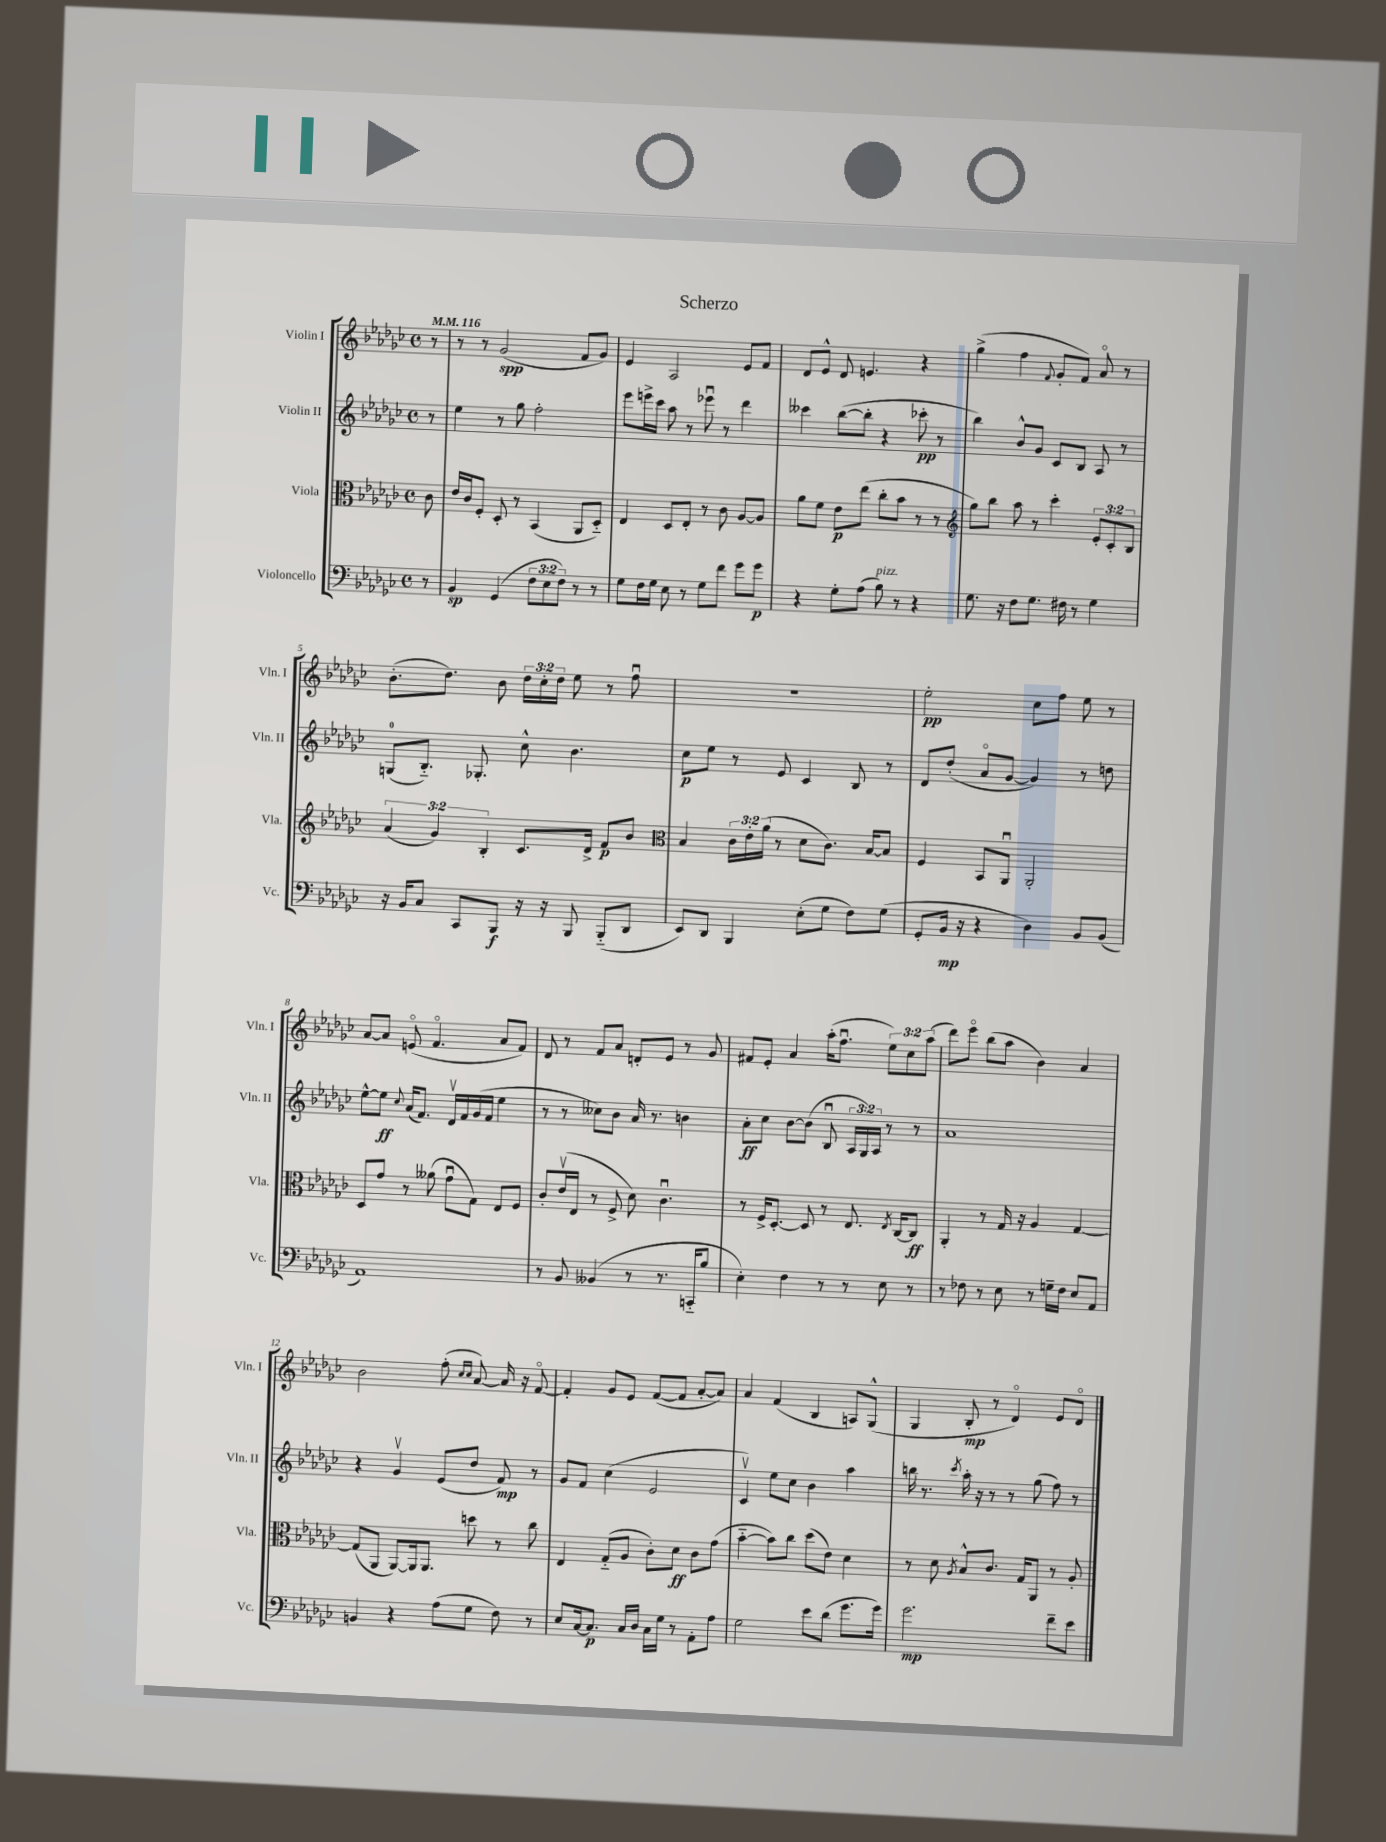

**kern	**kern	**kern	**kern
*staff4	*staff3	*staff2	*staff1
*clefF4	*clefC3	*clefG2	*clefG2
*k[b-e-a-d-g-c-]	*k[b-e-a-d-g-c-]	*k[b-e-a-d-g-c-]	*k[b-e-a-d-g-c-]
*M4/4	*M4/4	*M4/4	*M4/4
*met(c)	*met(c)	*met(c)	*met(c)
*MM116	*MM116	*MM116	*MM116
8r	8c-	8r	8r
=	=	=	=
4BB-	16e-	4ee-	8r
.	16c-	.	.
.	8F'	.	8r
(4GG-	8D-'	8r	(2g-
.	8r	8gg-	.
12F	(4BB-	2ff'	.
12E-	.	.	.
12F)	.	.	.
8r	8AA-	.	8f
8r	8D-'~)	.	8g-)
=	=	=	=
8G-	4E-	8eee-	4e-
16F	.	16eee^	.
16G-	.	16ccc-	.
8E-	8D-	8aa-	2A-
8r	8E-'	8r	.
8G-	8r	8eee-u	.
8f	8c-	8r	.
8g-	[8A-	4ddd-	8e-
8g-	8A-]	.	8f
=	=	=	=
4r	8a-	4ccc--	8d-
.	8f	.	8e-^^
8G-'	8e-	([8bb-	8d-
(8A-	(8ee-	8bb-']	4.e
8B-)	8cc-'	4r	.
8r	8b-	.	.
4r	8r	8ccc-'	4r
.	8r	8r	.
=	=	=	=
*	*clefG2	*	*
8.G-	8gg-)	4bb-)	(4gg-^
.	8bb-	.	.
16r	.	.	.
8F	8aa-	8b-^^	4ff
8.G-	8r	8g-	.
.	.	.	8qqf
.	4ccc-'	8c-	8g-'
16F#	.	.	.
8r	.	8B-	8f)
4G-	12e-'	8A-	8a-o
.	12c-'	.	.
.	.	8r	8r
.	12B-	.	.
=	=	=	=
16r	(6a-	(8G	(8.b-'
16BB-	.	.	.
8C-	.	8.B-'~)	.
.	6g-)	.	.
.	.	.	8.dd-)
8CC-	.	.	.
.	.	8.G-'	.
.	6B-'	.	.
8BBB-	.	.	8b-
16r	8.c-	8cc-^^	24dd-
.	.	.	24cc-'
16r	.	.	.
.	.	.	24dd-
8BBB-	.	4.b-	8ee-
.	16d-^	.	.
(8BBB-'~	8f	.	8r
8DD-	8b-	.	8ffu
=	=	=	=
*	*clefC3	*	*
8EE-)	4B-	8cc-	1r
8DD-	.	8ee-	.
4BBB-	24c-	8r	.
.	24e-'	.	.
.	(24a-	.	.
.	8r	8e-	.
(8E-'	8d-	4c-	.
8G-	8.c-)	.	.
8F)	.	8B-	.
.	[16B-	.	.
(8G-	8B-]	8r	.
=	=	=	=
8GG-'	4F	8d-	2ee-'
16BB-	.	(8dd-'	.
16r	.	.	.
4r	8BB-	8a-o	.
.	8AA-u	[8g-	.
4D-)	2AA-'	4g-])	8cc-
.	.	.	8ff
8BB-	.	8r	8ee-
(8BB-	.	8dd	8r
=	=	=	=
1AA-)	8D-	[8ee-^^	[8a-
.	8g-	8ee-]	8a-]
.	.	8qqcc-	.
.	8r	(16a-	(8eo
.	.	8.f)	.
.	(8a--	.	4.fo
.	8g-u	16d-v	.
.	.	16f	.
.	8G-)	(16g-	.
.	.	16f	.
.	8E-	4ee-	8a-
.	8F	.	8f)
=	=	=	=
8r	8c-'	8r	8d-
8BB-	(16e-v	8r	8r
.	16E-	.	.
(4BB--	8r	8cc--)	8f
.	8F^	8b-	8a-
8r	8d-)	16a-	8d'
.	.	8.r	.
8.r	4.c-u	.	8e-
.	.	4b	8r
16CC'~	.	.	.
8B-	.	.	8g-
=	=	=	=
4E-')	8r	8a-'	8f#
.	16F^	8cc-	8e-'
.	[8.D-'	.	.
4F	.	[8b-	4a-
.	8D-]	(8b-]	.
8r	8r	8B-u	(16aa-'
.	.	.	8.ffu
8r	8.E-	24A-	.
.	.	24G-)	.
.	.	24A-	.
8E-	.	8r	12ee-)
.	8qE-	.	.
.	[16C-	.	.
.	.	.	12cc-
8r	8C-]	8r	.
.	.	.	(12aa-
=	=	=	=
8r	4AA-'	1a-	8ddd-)
8F-	.	.	8eee-o
8r	8r	.	(8bb-
8E-	16G-	.	8aa-
.	16r	.	.
8r	4A-	.	4b-)
16G~	.	.	.
16F-	.	.	.
8E-	[4G-	.	4a-
8AA-	.	.	.
=	=	=	=
4BB	(8G-]	4r	2b-
.	8AA-	.	.
4r	[8AA-)	4g-v	.
.	16AA-]	.	.
.	8.AA-	.	.
(8A-	.	(8e-	(8ff'
.	.	.	16qqcc-
.	.	.	16qqcc-
8G-	8dd	8dd-	[8a-)
8F)	8r	8f)	16a-]
.	.	.	16r
8r	8cc-	8r	[8fo
=	=	=	=
8E-	4E-	8g-	4f']
[16C-	.	8f	.
8.C-]	.	.	.
.	(8G-'~	(4cc-	8g-
16C-	8A-	.	8e-
16D-	.	.	.
16C-	8c-')	2e-	([8f
16G-	.	.	.
8r	8d-	.	8f]
8AA-'	8c-	.	[8a-'
8A-	(8g-	.	8a-])
=	=	=	=
2G-	[4b-'~	4c-v)	4a-
.	8b-])	8ee-	(4f
.	8cc-	8cc-	.
8e-	(8dd-	4b-	4B-
(8d-	8e-)	.	.
8.g-	4d-	4aa-	8A)
.	.	.	(8G-^^
16g-)	.	.	.
=	=	=	=
2.g-	8r	16bb	4G-
.	.	8.r	.
.	8d-	.	.
.	8qA-	8qccc-	.
.	8B-^^	16aa-'	8B-'
.	.	16r	.
.	8.c-	8r	8r
.	.	8r	4d-o)
.	16G-	.	.
.	8AA-	(8gg-	.
8f~	8r	8ff)	8e-
8e-	8A-'	8r	8d-o
==	==	==	==
*-	*-	*-	*-
